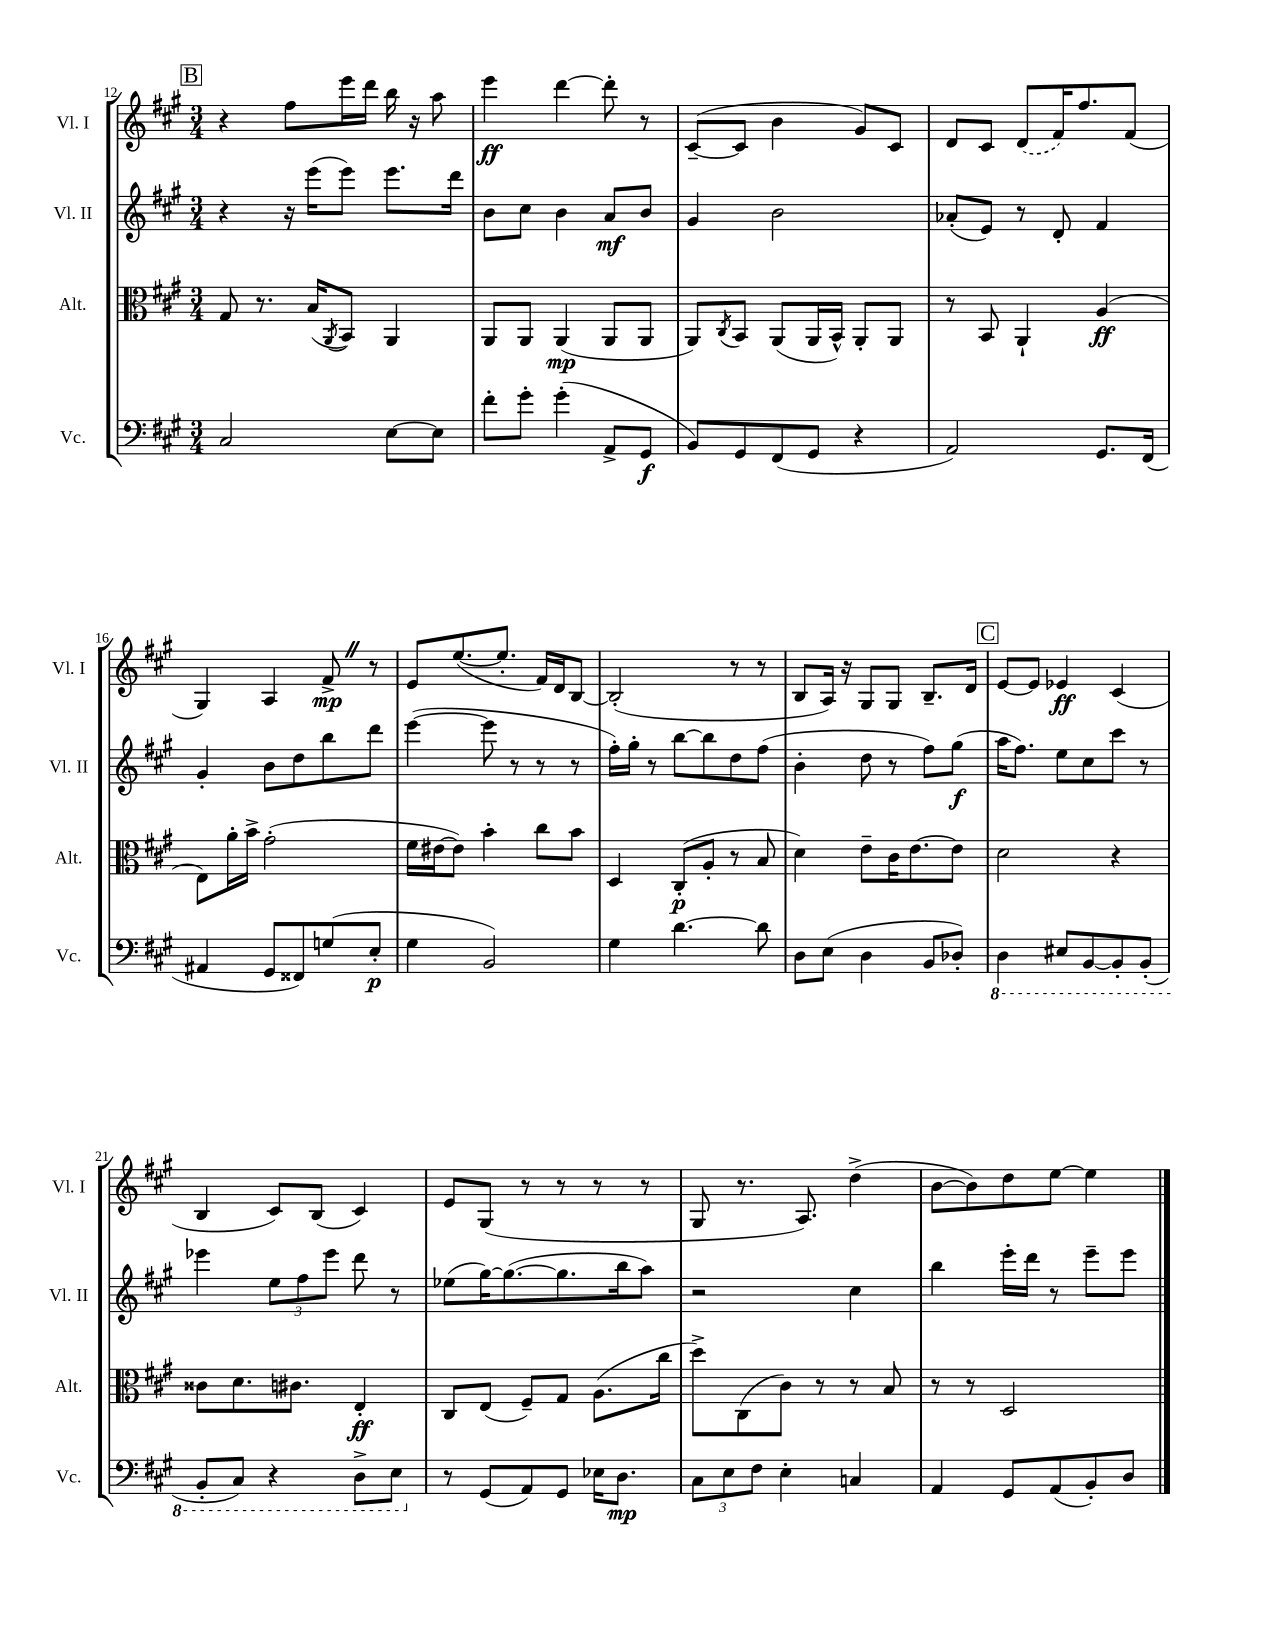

**kern	**kern	**kern	**kern
*staff4	*staff3	*staff2	*staff1
*clefF4	*clefC3	*clefG2	*clefG2
*k[f#c#g#]	*k[f#c#g#]	*k[f#c#g#]	*k[f#c#g#]
*M3/4	*M3/4	*M3/4	*M3/4
2C#	8G#	4r	4r
.	8.r	.	.
.	.	16r	8ff#
.	(16B	(16eee	.
.	8qAA	.	.
.	8BB)	8eee)	16eee
.	.	.	16ddd
[8E	4AA	8.eee	16bb
.	.	.	16r
8E]	.	.	8aa
.	.	16ddd	.
=	=	=	=
8f#'	8AA	8b	4eee
8g#'	8AA	8cc#	.
(4g#'	(4AA	4b	[4ddd
8AA^	8AA	8a	8ddd']
8GG#	8AA	8b	8r
=	=	=	=
8BB)	8AA)	4g#	([8c#~
.	8qC#	.	.
8GG#	8BB	.	8c#]
(8FF#	(8AA	2b	4b
8GG#	16AA	.	.
.	16BB^^)	.	.
4r	8AA'	.	8g#)
.	8AA	.	8c#
=	=	=	=
2AA)	8r	(8a-'	8d
.	8BB	8e)	8c#
.	4AA`	8r	(8d
.	.	8d'	16f#)
.	.	.	8.ff#
8.GG#	(4A	4f#	.
.	.	.	(8f#
(16FF#	.	.	.
=	=	=	=
4AA#	8E)	4g#'	4G#)
.	16a'	.	.
.	16b^	.	.
8GG#	(2g#'	8b	4A
8FF##)	.	8dd	.
(8G	.	8bb	8f#^
8E'	.	8ddd	8r
=	=	=	=
4G#	16f#	([4eee	8e
.	[16e#	.	.
.	8e#])	.	([8.ee
2BB)	4b'	8eee]	.
.	.	.	8.ee']
.	.	8r	.
.	8cc#	8r	16f#)
.	.	.	16d
.	8b	8r	[8B
=	=	=	=
4G#	4D	16ff#')	(2B']
.	.	16gg#'	.
.	.	8r	.
[4.d	(8C#'	[8bb	.
.	8A'	8bb]	.
.	8r	8dd	8r
8d]	8B	(8ff#	8r
=	=	=	=
8D	4d)	4b'	8B
(8E	.	.	16A)
.	.	.	16r
4D	8e~	8dd	8G#
.	16c#	8r	8G#
.	[8.e	.	.
8BB	.	8ff#)	8.B~
8D-')	8e]	(8gg#	.
.	.	.	16d
=	=	=	=
4DD	2d	16aa	[8e
.	.	8.ff#)	.
.	.	.	8e]
8EE#	.	8ee	4e-
[8BBB	.	8cc#	.
8BBB']	4r	8ccc#	(4c#
(8BBB'	.	8r	.
=	=	=	=
8BBB'	8c##	4eee-	4B
8CC#)	8.d	.	.
4r	.	12ee	8c#)
.	8.c#	.	.
.	.	12ff#	.
.	.	.	(8B
.	.	12eee-	.
8DD^	4E'	8ddd	4c#)
8EE	.	8r	.
=	=	=	=
8r	8C#	(8ee-	8e
(8GG#	(8E	[16gg#)	(8G#
.	.	(8.gg#_	.
8AA)	8F#~)	.	8r
8GG#	8G#	8.gg#]	8r
16E-	(8.A	.	8r
8.D	.	16bb	.
.	.	8aa)	8r
.	16cc#	.	.
=	=	=	=
12C#	8dd^)	2r	8G#
12E	.	.	.
.	(8C#	.	8.r
12F#	.	.	.
4E'	8c#)	.	.
.	.	.	8.A)
.	8r	.	.
4C	8r	4cc#	(4dd^
.	8B	.	.
=	=	=	=
4AA	8r	4bb	[8b
.	8r	.	8b])
8GG#	2D	16eee'	8dd
.	.	16ddd	.
(8AA	.	8r	[8ee
8BB')	.	8eee~	4ee]
8D	.	8eee	.
==	==	==	==
*-	*-	*-	*-
